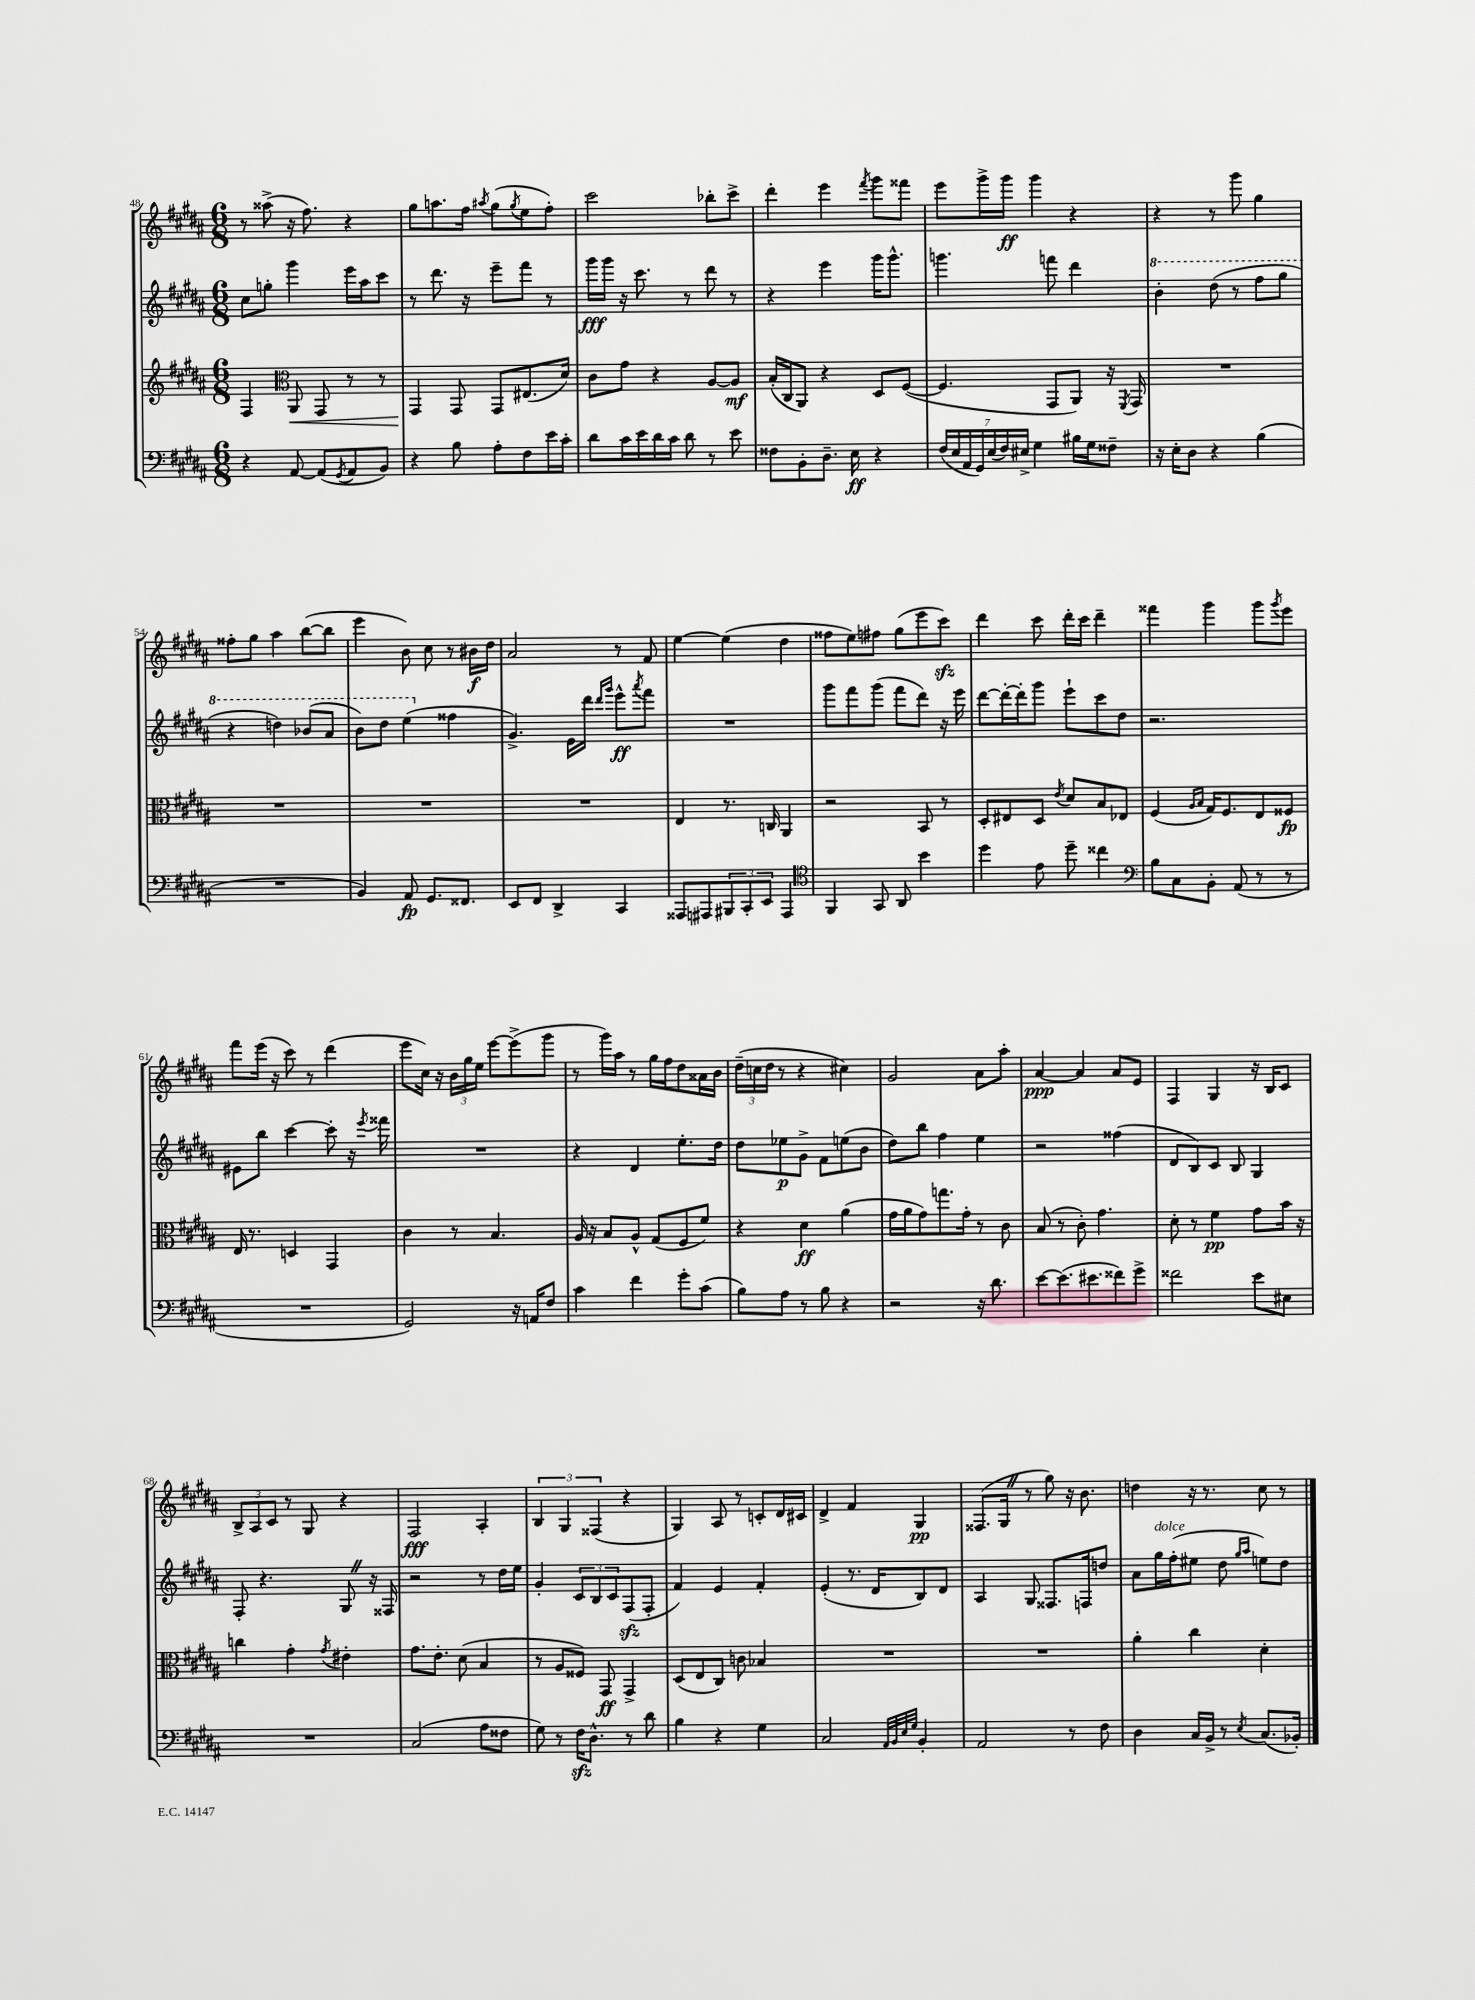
<<
\new StaffGroup <<
\new Staff = "s0" {
    \clef treble \key b \major \numericTimeSignature \time 6/8
    r8 aisis''8->( r16 fis''8.) r4 |
    gis''8 a''8. fis''16 \acciaccatura { ais''8 } gis''8( \acciaccatura { gis''8 } e''8 fis''8-.) |
    cis'''2 bes''8-. cis'''8-> |
    dis'''4-. e'''4 \acciaccatura { fis'''8 } gis'''8 fisis'''8 |
    e'''8 gis'''16-> gis'''16\ff gis'''4 r4 |
    r4 r8 gis'''8 gis''4 |
    fisis''8-. gis''8 ais''4 b''8~( b''8 |
    e'''4 b'8) cis''8 r8 bis'16\f dis''16 |
    ais'2 r8 fis'8 |
    e''4~ e''4( dis''4 |
    fisis''8 e''8) fis''8 gis''8( e'''8 cis'''8\sfz) |
    dis'''4 cis'''8 dis'''16-. cis'''16 dis'''4-- |
    fisis'''4 gis'''4 gis'''8 \acciaccatura { gis'''8 } e'''8 |
    fis'''8 e'''16( r16 cis'''8) r8 dis'''4( |
    e'''8 cis''16) r16 \tuplet 3/2 { b'16 gis''16 e''16 } e'''8~ e'''8->( gis'''8 |
    r8 gis'''16) ais''16 r8 gis''16 fis''16 dis''8 aisis'16 b'16 |
    \tuplet 3/2 { dis''16--( c''16 dis''16 } r8 r4 cis''4) |
    gis'2 ais'8 ais''8-. |
    ais'4~\ppp ais'4 ais'8 e'8 |
    fis4 gis4 r16 b16 cis'8 |
    \tuplet 3/2 { b8-> ais8 cis'8 } r8 gis8 r4 |
    fis2\fff ais4-. |
    \tuplet 3/2 { b4 gis4 fisis4( } r4 |
    gis4) ais8 r8 c'8-. dis'16 cis'16 |
    dis'4-> fis'4 gis4\pp |
    fisis8.( gis16 \once \override BreathingSign.text = \markup { \musicglyph "scripts.caesura.straight" } \breathe r8 gis''8) r16 b'8. |
    d''4 r16 r8. cis''8 r8 \bar "|." |
}
\new Staff = "s1" {
    \clef treble \key b \major \numericTimeSignature \time 6/8
    cis''8 g''8-. gis'''4 e'''16 ais''16 cis'''8 |
    r8 dis'''8. r16 e'''8-- fis'''8 r8 |
    gis'''16\fff gis'''16 r16 cis'''8. r8 dis'''8 r8 |
    r4 e'''4 gis'''16 gis'''8.-^ |
    g'''4. f'''8 dis'''4 |
    \ottava #1 b''4-. dis'''8( r8 fis'''8 gis'''8 |
    r4 d'''4) bes''8( ais''8 |
    b''8) dis'''8 e'''4( \ottava #0 fisis''4 |
    gis'4.->) e'16 dis'''16 \grace { dis'''16 gis'''16 } e'''8-^\ff \acciaccatura { ais'''8 } fis'''8 |
    R2. |
    gis'''8 fis'''8 gis'''8( fis'''8 dis'''8) r16 e'''16 |
    dis'''8~ dis'''16~-. dis'''16-. gis'''8 e'''8-! cis'''8 dis''8 |
    r2. |
    eis'8 b''8 cis'''4~ cis'''8-. r16 \acciaccatura { e'''8 } fisis'''16 |
    R2. |
    r4 dis'4 e''8.-. dis''16 |
    dis''8 ees''8\p gis'8-> fis'8 e''8( b'8 |
    dis''8) b''8 fis''4 e''4 |
    r2 fisis''4( |
    dis'8 b8) cis'8 b8 gis4 |
    fis8-. r4. gis8 \once \override BreathingSign.text = \markup { \musicglyph "scripts.caesura.straight" } \breathe r16 fisis16 |
    r2 r8 dis''16 e''16 |
    gis'4-. \tuplet 3/2 { cis'8 b8 cis'8 } fis8\sfz( fis8-. |
    fis'4) e'4 fis'4-. |
    e'4-.( r8. dis'16 b8) dis'8 |
    ais4 gis8 fisis8. f16 d''8 |
    ais'8 gis''16^\markup { \italic "dolce" } fis''16-.( eis''8 dis''8 \grace { gis''16 ais''16 } e''8) dis''8 \bar "|." |
}
\new Staff = "s2" {
    \clef treble \key b \major \numericTimeSignature \time 6/8
    fis4 \clef alto ais,8\< gis,8 r8 r8 |
    gis,4\! gis,8 gis,8 eis8.( dis'16) |
    cis'8 gis'8 r4 ais8~ ais8\mf |
    b16-.( cis16 ais,8) r4 dis8 fis8~( |
    fis4. gis,8 ais,8) r16 \acciaccatura { fis,8 } gis,16 |
    R2. |
    R2. |
    R2. |
    R2. |
    e4 r8. c16 ais,4 |
    r2 b,8 r8 |
    dis8-. eis8 dis8 \acciaccatura { e'8 } dis'8 b8 ees8 |
    fis4( \grace { ais16 b16 } gis16) fis8. e8 fisis8\fp |
    e16 r8. d4 gis,4 |
    cis'4 r8 b4. |
    ais16 r16 b8 ais8-^ gis8( fis8 fis'8) |
    r4 dis'4\ff ais'4( |
    gis'16 ais'16 gis'8) g''8. gis'16-. r8 cis'8 |
    b8( r8 cis'8-.) gis'4. |
    dis'8-. r8 fis'4\pp gis'8 b'16 r16 |
    c''4 gis'4-. \acciaccatura { gis'8 } eis'4-. |
    gis'8. e'8.-. dis'8( b4 |
    r8 ais8 fisis8) gis,8\ff gis,4-> |
    dis8( e8 cis8) c'8 bes4 |
    R2. |
    R2. |
    ais'4-. cis''4 dis'4-. \bar "|." |
}
\new Staff = "s3" {
    \clef bass \key b \major \numericTimeSignature \time 6/8
    r4 ais,8~ ais,8( \acciaccatura { gis,8 } ais,8 b,8) |
    r4 b8 ais8-. fis8 e'16 cis'16-. |
    dis'8 cis'16 e'16 dis'16 cis'16 dis'8 r8 e'8 |
    fisis8 b,8-. dis8.-- e16\ff r4 |
    \tuplet 7/4 { fis16( e16 ais,16 gis,16) e16( fis16) eis16-> } gis4 bis16 gis16 fisis8-- |
    r16 e16-. dis8 r4 b4( |
    R2. |
    b,4) ais,8\fp gis,8. fisis,8. |
    e,8 fis,8 dis,4-> cis,4 |
    aisis,,8 ais,,8 \tuplet 3/2 { bis,,8 cis,8-. e,8 } ais,,4 |
    \clef tenor fis,4 gis,8 ais,8 b'4 |
    dis''4 e'8 dis''8-- cisis''4 |
    \clef bass b8 cis8 b,8-. ais,8( r8 r8 |
    R2. |
    gis,2) r16 a,16 fis8 |
    cis'4 fis'4 gis'8-. cis'8( |
    b8) ais8 r8 b8 r4 |
    r2 r16 dis'8. |
    e'8~ e'8.( eis'8. fisis'8) gis'8-> |
    fisis'2 e'8 eis8 |
    R2. |
    cis2( ais8 fisis8 |
    gis8) r8 fis16\sfz dis8.-^ r8 dis'8 |
    b4 r4 gis4 |
    cis2 \grace { ais,32 b,32 e32 gis32 } b,4-. |
    ais,2 r8 fis8 |
    dis4 cis16 b,16-> r8 \acciaccatura { e8 } cis8.( bes,16-.) \bar "|." |
}
>>
>>
\layout { \context { \Score currentBarNumber = #48 } }
